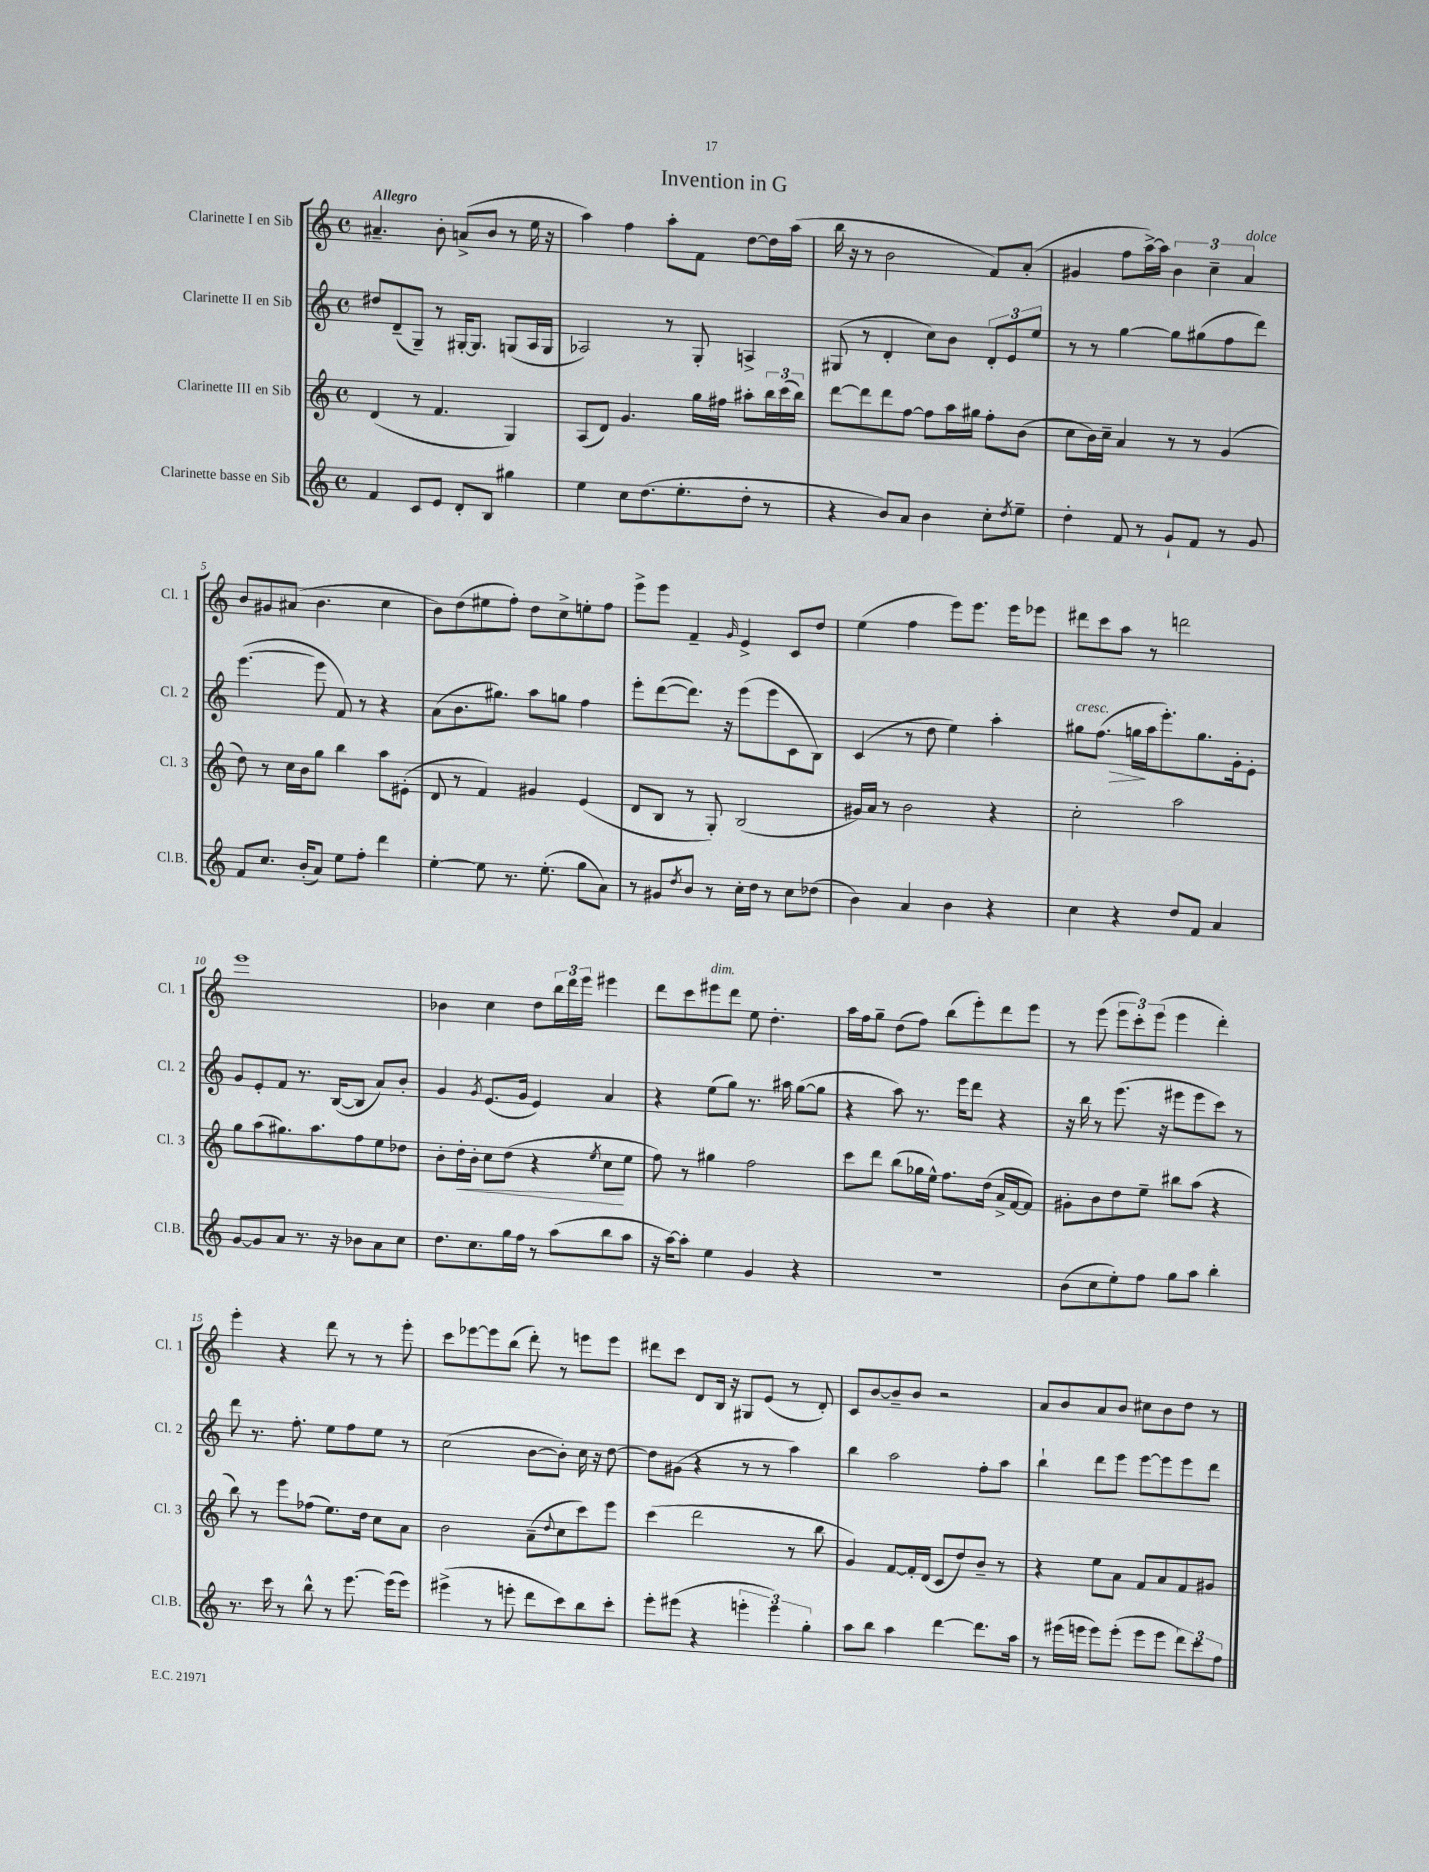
\header { title = "Invention in G" }
<<
\new StaffGroup <<
\new Staff = "s0" \with { instrumentName = "Clarinette I en Sib" shortInstrumentName = "Cl. 1" } {
    \clef treble \key c \major \defaultTimeSignature \time 4/4 \tempo "Allegro"
    ais'4.-- b'8-. a'8->( b'8 r8 e''16 r16 |
    a''4) f''4 a''8-. f'8 d''8~ d''16 a''16( |
    b''16 r16 r8 b'2 f'8) a'8-.( |
    gis'4 f''8 a''16~->) a''16 \tuplet 3/2 { b'4 c''4-- a'4^\markup { \italic "dolce" } } |
    b'8 gis'8 ais'8( b'4. c''4 |
    b'8) d''8( eis''8 f''8-.) d''8 c''8-> e''8-. f''8 |
    e'''8-> e'''8 f'4-- \grace { g'16 } e'4-> c'8 d''8 |
    e''4( f''4 e'''8) e'''8. e'''16 ees'''8 |
    dis'''8 c'''8 a''8 r8 d'''2 |
    e'''1 |
    bes'4 c''4 d''8 \tuplet 3/2 { b''16 d'''16 e'''16 } eis'''4 |
    d'''8 c'''8 eis'''8^\markup { \italic "dim." } d'''8 e''8 d''4.-. |
    a''16 f''16 g''8-- d''8( f''8) b''8( e'''8-.) d'''8 e'''8 |
    r8 e'''8( \tuplet 3/2 { e'''8 c'''8-.) e'''8( } e'''4 d'''4-.) |
    e'''4-. r4 d'''8 r8 r8 e'''8-. |
    c'''8 ees'''8~ ees'''8 b''8( d'''8-.) r8 e'''8 e'''8 |
    dis'''8 c'''8 d'8 b16 r16 gis8 e'8( r8 d'8-.) |
    c'8 b'8~ b'8-- b'8 r2 |
    a'8 b'8 a'8 b'8 cis''8 b'8 d''8 r8 \bar "|." |
}
\new Staff = "s1" \with { instrumentName = "Clarinette II en Sib" shortInstrumentName = "Cl. 2" } {
    \clef treble \key c \major \defaultTimeSignature \time 4/4
    dis''8 d'8--( g8--) r8 gis16~-. gis8. g8( a16 g16 |
    aes2) r8 g8-. a4-> |
    gis8( r8 d'4-. c''8) b'8 \tuplet 3/2 { d'8-. e'8 e''8 } |
    r8 r8 g''4~ g''8 gis''8( f''8 d'''8) |
    e'''4.~( e'''8 f'8) r8 r4 |
    a'8( b'8. gis''8.) a''8 g''8 f''4 |
    e'''8-. d'''8~( d'''8.) r16 e'''8( e'''8 c'8 b8) |
    c'4( r8 d''8 e''4) a''4-. |
    gis''8\>^\markup { \italic "cresc." } f''8.( g''16\! a''16 e'''8.-.) g''8. g'16-. e'8-. |
    g'8 e'8-. f'8 r8. b16~( b8 a'8) b'8-. |
    g'4 \acciaccatura { g'8 } e'8.( g'16 e'4) a'4 |
    r4 e''8( g''8) r8. ais''16 g''8~( g''8 |
    r4 a''8) r8. e'''16 d'''8 r4 |
    r16 b''16 r8 e'''8.( r16 eis'''8 eis'''8 c'''8) r8 |
    d'''8 r8. f''8.-. e''8 f''8 e''8 r8 |
    c''2( b'8~ b'8-.) c''16 r16 d''8~ |
    d''8 gis'8( r4 r8 r8 a''4) |
    b''4 a''2 f''8-. a''8 |
    b''4-! d'''8 e'''8 e'''8~ e'''8 e'''8 d'''8 \bar "|." |
}
\new Staff = "s2" \with { instrumentName = "Clarinette III en Sib" shortInstrumentName = "Cl. 3" } {
    \clef treble \key c \major \defaultTimeSignature \time 4/4
    d'4( r8 f'4. g4) |
    a8( d'8) g'4. g''16 fis''16 ais''8-. \tuplet 3/2 { b''16 c'''16( b''16) } |
    d'''8~ d'''8 d'''8 f''8~ f''8 a''16 gis''16 f''8-. b'8( |
    c''8 b'16) c''16-- a'4 r8 r8 g'4( |
    d''8) r8 c''16 b'16 g''8 b''4 a''8 eis'8-.( |
    d'8 r8 f'4) gis'4 e'4( |
    d'8 b8 r8 g8-.) b2( |
    gis'16) a'16 r8 b'2 r4 |
    c''2-. a''2 |
    g''8 a''8( gis''8.) a''8. f''8 e''8 des''8 |
    b'8-. d''16-.\< b'16-. c''8 d''8( r4 \acciaccatura { e''8 } c''8\! e''8 |
    f''8) r8 gis''4 f''2 |
    c'''8 d'''8 b''8( ges''16 e''16-^) f''8. d''16( a'16-> f'16~ f'8) |
    gis'8-. b'8 d''8 e''8-- bis''8 a''8( r4 |
    b''8) r8 e'''8 fes''8( e''8.) d''16 c''8 a'8 |
    b'2 a'8--( \appoggiatura { d''8 } c''8 c'''8) e'''8 |
    c'''4( d'''2 r8 b''8 |
    g'4) f'8~ f'16-. d'16( c'8 d''8) b'8-- r8 |
    r4 e''8 a'8 f'8 a'8 f'8 gis'8 \bar "|." |
}
\new Staff = "s3" \with { instrumentName = "Clarinette basse en Sib" shortInstrumentName = "Cl.B." } {
    \clef treble \key c \major \defaultTimeSignature \time 4/4
    f'4 c'8 e'8 d'8-. b8 gis''4 |
    e''4 c''8 d''8.( e''8.-. d''8-. r8 |
    r4 b'8) a'8 b'4 c''8-. \acciaccatura { d''8 } e''8-- |
    d''4-. f'8 r8 g'8-! f'8 r8 g'8 |
    f'8 c''8. b'16-.( a'8) e''8 f''8-. d'''4 |
    e''4~-. e''8 r8. e''8.-.( g''8 a'8) |
    r8 gis'8 \acciaccatura { d''8 } b'8 r8 c''16-. d''16 r8 c''8 des''8( |
    b'4) a'4 b'4 r4 |
    c''4 r4 d''8 f'8 a'4 |
    g'8~ g'8 a'8 r8. r16 bes'8 a'8 c''8 |
    d''8. c''8. g''16 f''16 r8 a''8( b''8 a''8 |
    r16 a''16~) a''8-. e''4 g'4 r4 |
    r1 |
    b'8( c''8 e''8-.) f''8 g''8 a''8 b''4-. |
    r8. c'''16 r8 b''8-^ r8 e'''8.~ e'''16( e'''8) |
    eis'''4->( r8 e'''8-. d'''8 c'''8) b''8 c'''8-. |
    e'''8-. eis'''8( r4 \tuplet 3/2 { e'''4-. e'''4) g''4-. } |
    a''8 b''8 a''4 d'''4~ d'''8. a''16 |
    r8 eis'''16( e'''16 e'''8) e'''8-.( e'''8 e'''8 \tuplet 3/2 { d'''8) c'''8 f''8 } \bar "|." |
}
>>
>>
